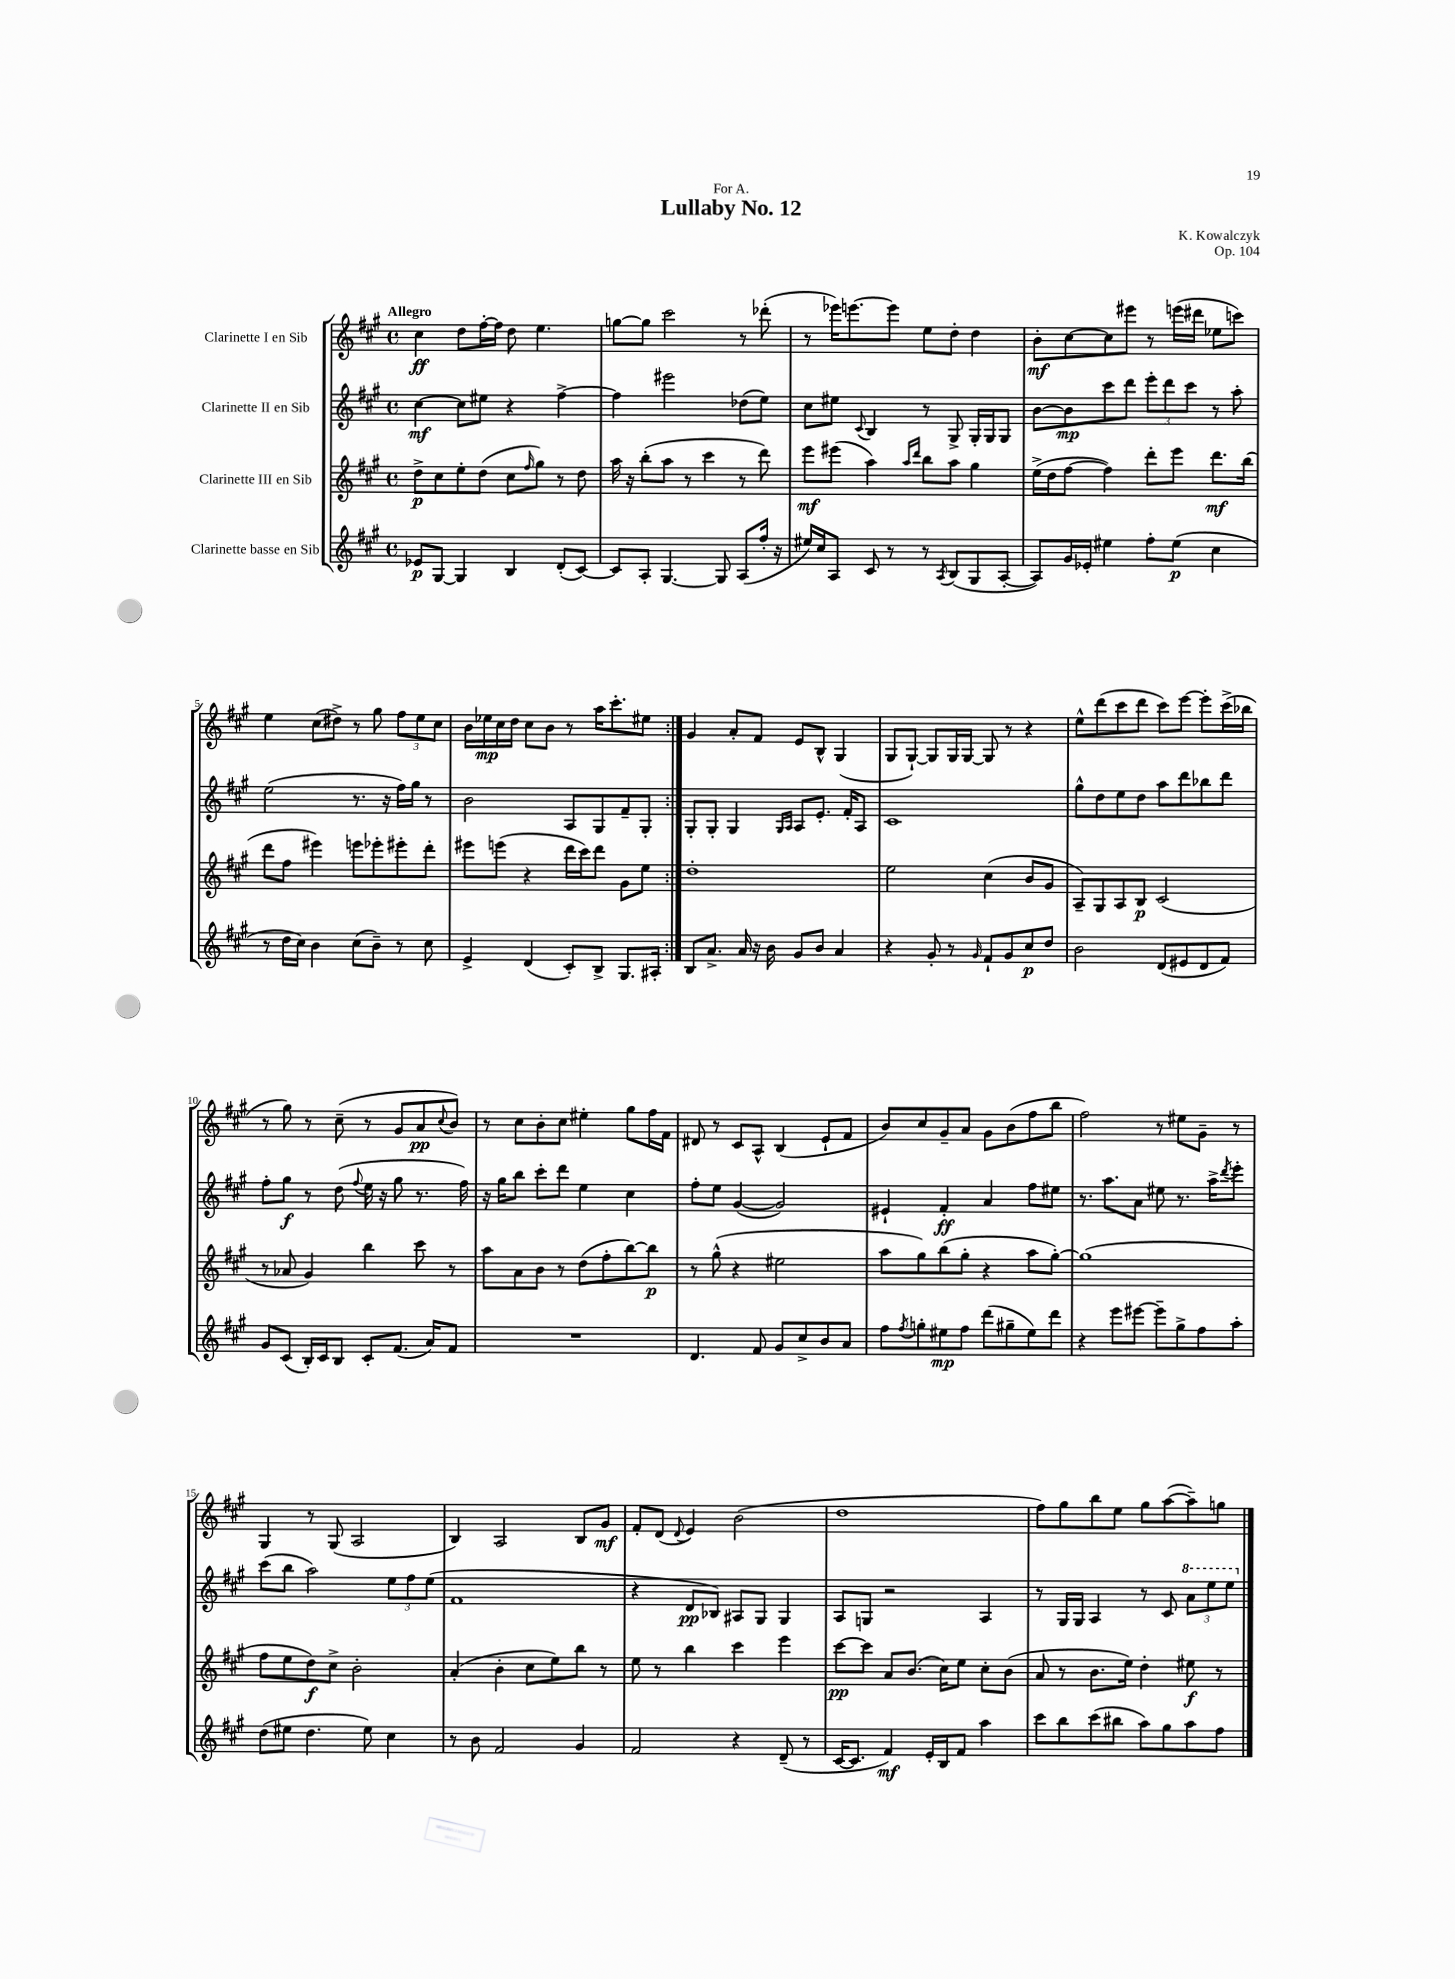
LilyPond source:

\header { title = "Lullaby No. 12" composer = "K. Kowalczyk" dedication = "For A." opus = "Op. 104" }
<<
\new StaffGroup <<
\new Staff = "s0" \with { instrumentName = "Clarinette I en Sib" } {
    \clef treble \key a \major \defaultTimeSignature \time 4/4 \tempo "Allegro"
    \repeat volta 2 { cis''4\ff d''8 fis''16~-. fis''16 d''8 e''4. |
    g''8~ g''8 cis'''2 r8 des'''8-.( |
    r8 ees'''16) e'''8.~ e'''8 e''8 d''8-. d''4 |
    b'8-.\mf cis''8~ cis''8 eis'''8 r8 e'''16( dis'''16 ees''8 c'''8) |
    e''4 cis''8( dis''8->) r8 gis''8 \tuplet 3/2 { fis''8 e''8 cis''8 } |
    b'16 ees''16\mp cis''16 d''16 cis''8 b'8 r8 a''16 cis'''8.-. eis''8 | }
    gis'4 a'8-. fis'8 e'8 b8-^ gis4( |
    gis8 gis8~-!) gis8 gis16 gis16~ gis8 r8 r4 |
    e''8-^ d'''8( cis'''8 d'''8 cis'''8) e'''8~ e'''8-. cis'''16->( bes''16 |
    r8 gis''8) r8 cis''8--( r8 gis'8 a'8\pp \appoggiatura { cis''8 } b'8) |
    r8 cis''8 b'8-. cis''8 eis''4-. gis''8 fis''16 fis'16 |
    dis'8 r8 cis'8 a8-^ b4( e'8-! fis'8 |
    b'8) cis''8 gis'8-- a'8 gis'8 b'8( fis''8 b''8 |
    fis''2) r8 eis''8 gis'8-- r8 |
    gis4 r8 gis8( a2 |
    b4) a2 b8 gis'8\mf |
    fis'8-. d'8( \appoggiatura { d'8 } e'4) b'2( |
    d''1 |
    fis''8) gis''8 b''8 e''8 gis''8 a''8~( a''8--) g''8 \bar "|." |
}
\new Staff = "s1" \with { instrumentName = "Clarinette II en Sib" } {
    \clef treble \key a \major \defaultTimeSignature \time 4/4
    \repeat volta 2 { cis''4~\mf cis''8 eis''8 r4 fis''4~-> |
    fis''4 eis'''2 des''8( e''8) |
    cis''8 eis''8 \appoggiatura { cis'8 } b4 r8 gis8-> gis16-. gis16 gis8 |
    b'8~ b'8\mp cis'''8 d'''8 \tuplet 3/2 { e'''8-. d'''8 cis'''8 } r8 a''8-. |
    e''2( r8. r16 fis''16) gis''16 r8 |
    b'2 a8 gis8 fis'8-- gis8-. | }
    gis8-. gis8-. gis4 \grace { gis16 a16 } a8 e'8.-. fis'16-. a8 |
    cis'1 |
    gis''8-^ d''8 e''8 d''8 a''8 d'''8 bes''8 d'''8 |
    fis''8-. gis''8\f r8 d''8( \appoggiatura { fis''8 } e''16 r16 gis''8 r8. fis''16) |
    r16 gis''16 b''8 cis'''8-. d'''8 e''4 cis''4 |
    fis''8-. e''8 gis'4~( gis'2) |
    eis'4-! fis'4-.\ff a'4 fis''8 eis''8 |
    r8. a''8. a'8 eis''8 r8. a''16-> \acciaccatura { d'''8 } e'''8-. |
    cis'''8( b''8 a''2) \tuplet 3/2 { e''8 fis''8 e''8( } |
    fis'1 |
    r4 d'8\pp bes8) ais8 gis8 gis4 |
    a8 g8 r2 a4 |
    r8 gis16 gis16 a4 r8 cis'8 \tuplet 3/2 { \ottava #1 a''8 e'''8 e'''8 \ottava #0 } \bar "|." |
}
\new Staff = "s2" \with { instrumentName = "Clarinette III en Sib" } {
    \clef treble \key a \major \defaultTimeSignature \time 4/4
    \repeat volta 2 { d''8->\p cis''8 e''8-. d''8( cis''8 \grace { fis''16 } gis''8) r8 d''8 |
    a''16 r16 b''8-.( a''8 r8 cis'''4 r8 d'''8) |
    e'''8\mf eis'''8( a''4) \grace { a''16 d'''16 } b''8 a''8 gis''4 |
    e''16->( d''16 fis''8~ fis''4) d'''8-. e'''8 d'''8.\mf b''16( |
    d'''8 fis''8 eis'''4) e'''8 ees'''8-. eis'''8-. d'''8-. |
    eis'''8 e'''8( r4 d'''16 cis'''16) d'''8 gis'8 e''8 | }
    d''1-. |
    e''2 cis''4( b'8 gis'8 |
    a8--) gis8 a8 b8\p cis'2( |
    r8 aes'8 gis'4) b''4 cis'''8 r8 |
    a''8 a'8 b'8 r8 d''8( fis''8-. b''8~) b''8\p |
    r8 gis''8-^( r4 eis''2 |
    a''8 gis''8) b''8( gis''8-. r4 a''8 gis''8~-.) |
    gis''1( |
    fis''8 e''8 d''8\f) cis''8-> b'2-. |
    a'4-.( b'4-. cis''8 e''8) b''8 r8 |
    e''8 r8 b''4 cis'''4 e'''4 |
    cis'''8~\pp cis'''8 a'8 b'8.( cis''16) e''8 cis''8-. b'8( |
    a'8 r8 b'8. e''16) d''4-. eis''8\f r8 \bar "|." |
}
\new Staff = "s3" \with { instrumentName = "Clarinette basse en Sib" } {
    \clef treble \key a \major \defaultTimeSignature \time 4/4
    \repeat volta 2 { ees'8\p gis8~ gis4 b4 d'8-.( cis'8~) |
    cis'8 a8-. gis4.~ gis8 a8( fis''16-. r16 |
    eis''16) cis''16 a8 cis'8 r8 r8 \acciaccatura { a8 } b8( gis8 a8~-. |
    a8) gis'16 ees'16-. eis''4 fis''8-. eis''8\p( cis''4 |
    r8 d''16 cis''16) b'4 cis''8( b'8--) r8 cis''8 |
    e'4-> d'4( cis'8-.) b8-> gis8. ais16-. | }
    b8 a'8.-> a'16 r16 b'16 gis'8 b'8 a'4 |
    r4 gis'8-. r8 \grace { gis'16 } fis'8-! gis'8 cis''8\p d''8 |
    b'2 d'8( eis'8 d'8 fis'8) |
    gis'8 cis'8( b16-.) cis'16 b8 cis'8-. fis'8.( a'16) fis'8 |
    R1 |
    d'4. fis'8 gis'8 cis''8-> b'8 a'8 |
    fis''8 \acciaccatura { fis''8 } g''8-. eis''8\mp fis''8 d'''8( gis''8-- eis''8) d'''8 |
    r4 e'''8 eis'''8~ eis'''8-- gis''8-> fis''8 a''8-. |
    d''8( eis''8 d''4. eis''8) cis''4 |
    r8 b'8 fis'2 gis'4 |
    fis'2 r4 d'8--( r8 |
    cis'16~ cis'8. fis'4\mf) e'16-. b16 fis'8 a''4 |
    cis'''8 b''8 cis'''8( bis''8 a''8) gis''8 a''8 fis''8 \bar "|." |
}
>>
>>
